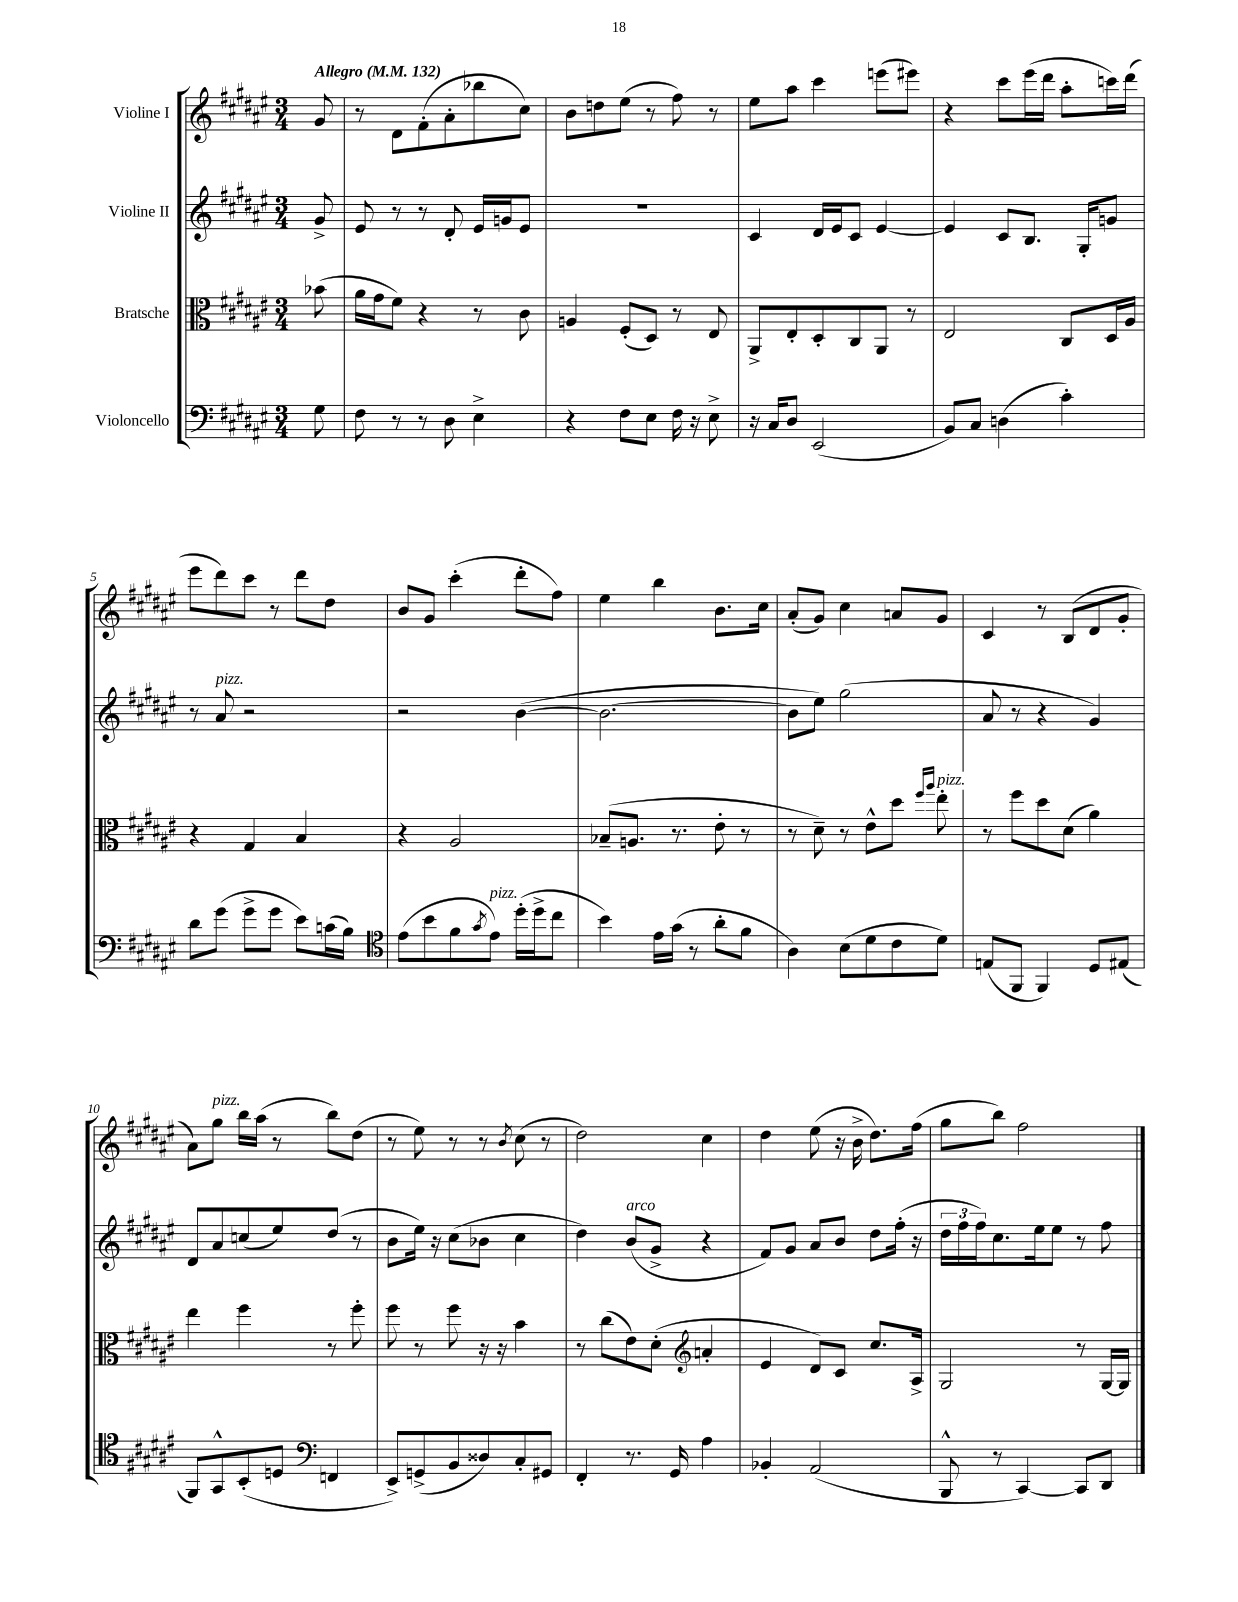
<<
\new StaffGroup <<
\new Staff = "s0" \with { instrumentName = "Violine I" } {
    \clef treble \key fis \major \numericTimeSignature \time 3/4 \partial 8 \tempo "Allegro" 4 = 132
    gis'8 |
    r8 dis'8 fis'8-.( ais'8-. bes''8 cis''8) |
    b'8 d''8 eis''8( r8 fis''8) r8 |
    eis''8 ais''8 cis'''4 e'''8( eis'''8) |
    r4 cis'''8 eis'''16( dis'''16 ais''8-. c'''16) dis'''16( |
    eis'''8 dis'''8) cis'''8 r8 dis'''8 dis''8 |
    b'8 gis'8 cis'''4-.( dis'''8-. fis''8) |
    eis''4 b''4 b'8. cis''16 |
    ais'8-.( gis'8) cis''4 a'8 gis'8 |
    cis'4 r8 b8( dis'8 gis'8-. |
    ais'8) gis''8^\markup { \italic "pizz." } b''16 ais''16( r8 b''8) dis''8( |
    r8 eis''8) r8 r8 \acciaccatura { b'8 } cis''8( r8 |
    dis''2) cis''4 |
    dis''4 eis''8( r16 b'16-> dis''8.) fis''16( |
    gis''8 b''8) fis''2 \bar "|." |
}
\new Staff = "s1" \with { instrumentName = "Violine II" } {
    \clef treble \key fis \major \numericTimeSignature \time 3/4 \partial 8
    gis'8-> |
    eis'8 r8 r8 dis'8-. eis'16 g'16 eis'8 |
    r2. |
    cis'4 dis'16 eis'16 cis'8 eis'4~ |
    eis'4 cis'8 b8. gis16-. g'8 |
    r8 ais'8^\markup { \italic "pizz." } r2 |
    r2 b'4~( |
    b'2.~ |
    b'8 eis''8) gis''2( |
    ais'8 r8 r4 gis'4) |
    dis'8 ais'8 c''8( eis''8) dis''8( r8 |
    b'8 eis''16) r16 cis''8( bes'8 cis''4 |
    dis''4) b'8^\markup { \italic "arco" }( gis'8-> r4 |
    fis'8) gis'8 ais'8 b'8 dis''8 fis''16-.( r16 |
    \tuplet 3/2 { dis''16 fis''16 fis''16) } cis''8. eis''16 eis''8 r8 fis''8 \bar "|." |
}
\new Staff = "s2" \with { instrumentName = "Bratsche" } {
    \clef alto \key fis \major \numericTimeSignature \time 3/4 \partial 8
    bes'8( |
    ais'16 gis'16 fis'8) r4 r8 cis'8 |
    a4 fis8-.( dis8) r8 eis8 |
    ais,8-> eis8-. dis8-. cis8 ais,8 r8 |
    eis2 cis8 dis16 ais16 |
    r4 gis4 b4 |
    r4 ais2 |
    bes8--( a8. r8. eis'8-. r8 |
    r8 dis'8--) r8 eis'8-^ dis''8 \grace { fis''16 ais''16 } eis''8-.^\markup { \italic "pizz." } |
    r8 fis''8 dis''8 dis'8( ais'4) |
    eis''4 fis''4 r8 fis''8-. |
    fis''8 r8 fis''8 r16 r16 b'4 |
    r8 cis''8( eis'8) dis'8-.( \clef treble a'4-. |
    eis'4 dis'8) cis'8 cis''8. ais16-> |
    gis2 r8 gis16~ gis16 \bar "|." |
}
\new Staff = "s3" \with { instrumentName = "Violoncello" } {
    \clef bass \key fis \major \numericTimeSignature \time 3/4 \partial 8
    gis8 |
    fis8 r8 r8 dis8 eis4-> |
    r4 fis8 eis8 fis16 r16 eis8-> |
    r16 cis16 dis8 eis,2( |
    b,8) cis8 d4( cis'4-.) |
    dis'8 gis'8( gis'8-> gis'8 eis'8) c'16( b16) |
    \clef tenor eis'8( b'8 fis'8 \acciaccatura { gis'8 } eis'8^\markup { \italic "pizz." }) dis''16-.( dis''16-> cis''8 |
    b'4) eis'16 gis'16( r8 ais'8-. fis'8 |
    ais4) b8( dis'8 cis'8 dis'8) |
    e8( fis,8 fis,4) dis8 eis8( |
    fis,8) gis,8-^ b,8-.( d8 \clef bass f,4 |
    eis,8->) g,8->( b,8 disis8) cis8-. gis,8 |
    fis,4-. r8. gis,16 ais4 |
    bes,4-. ais,2( |
    b,,8-^ r8 cis,4~) cis,8 dis,8 \bar "|." |
}
>>
>>
